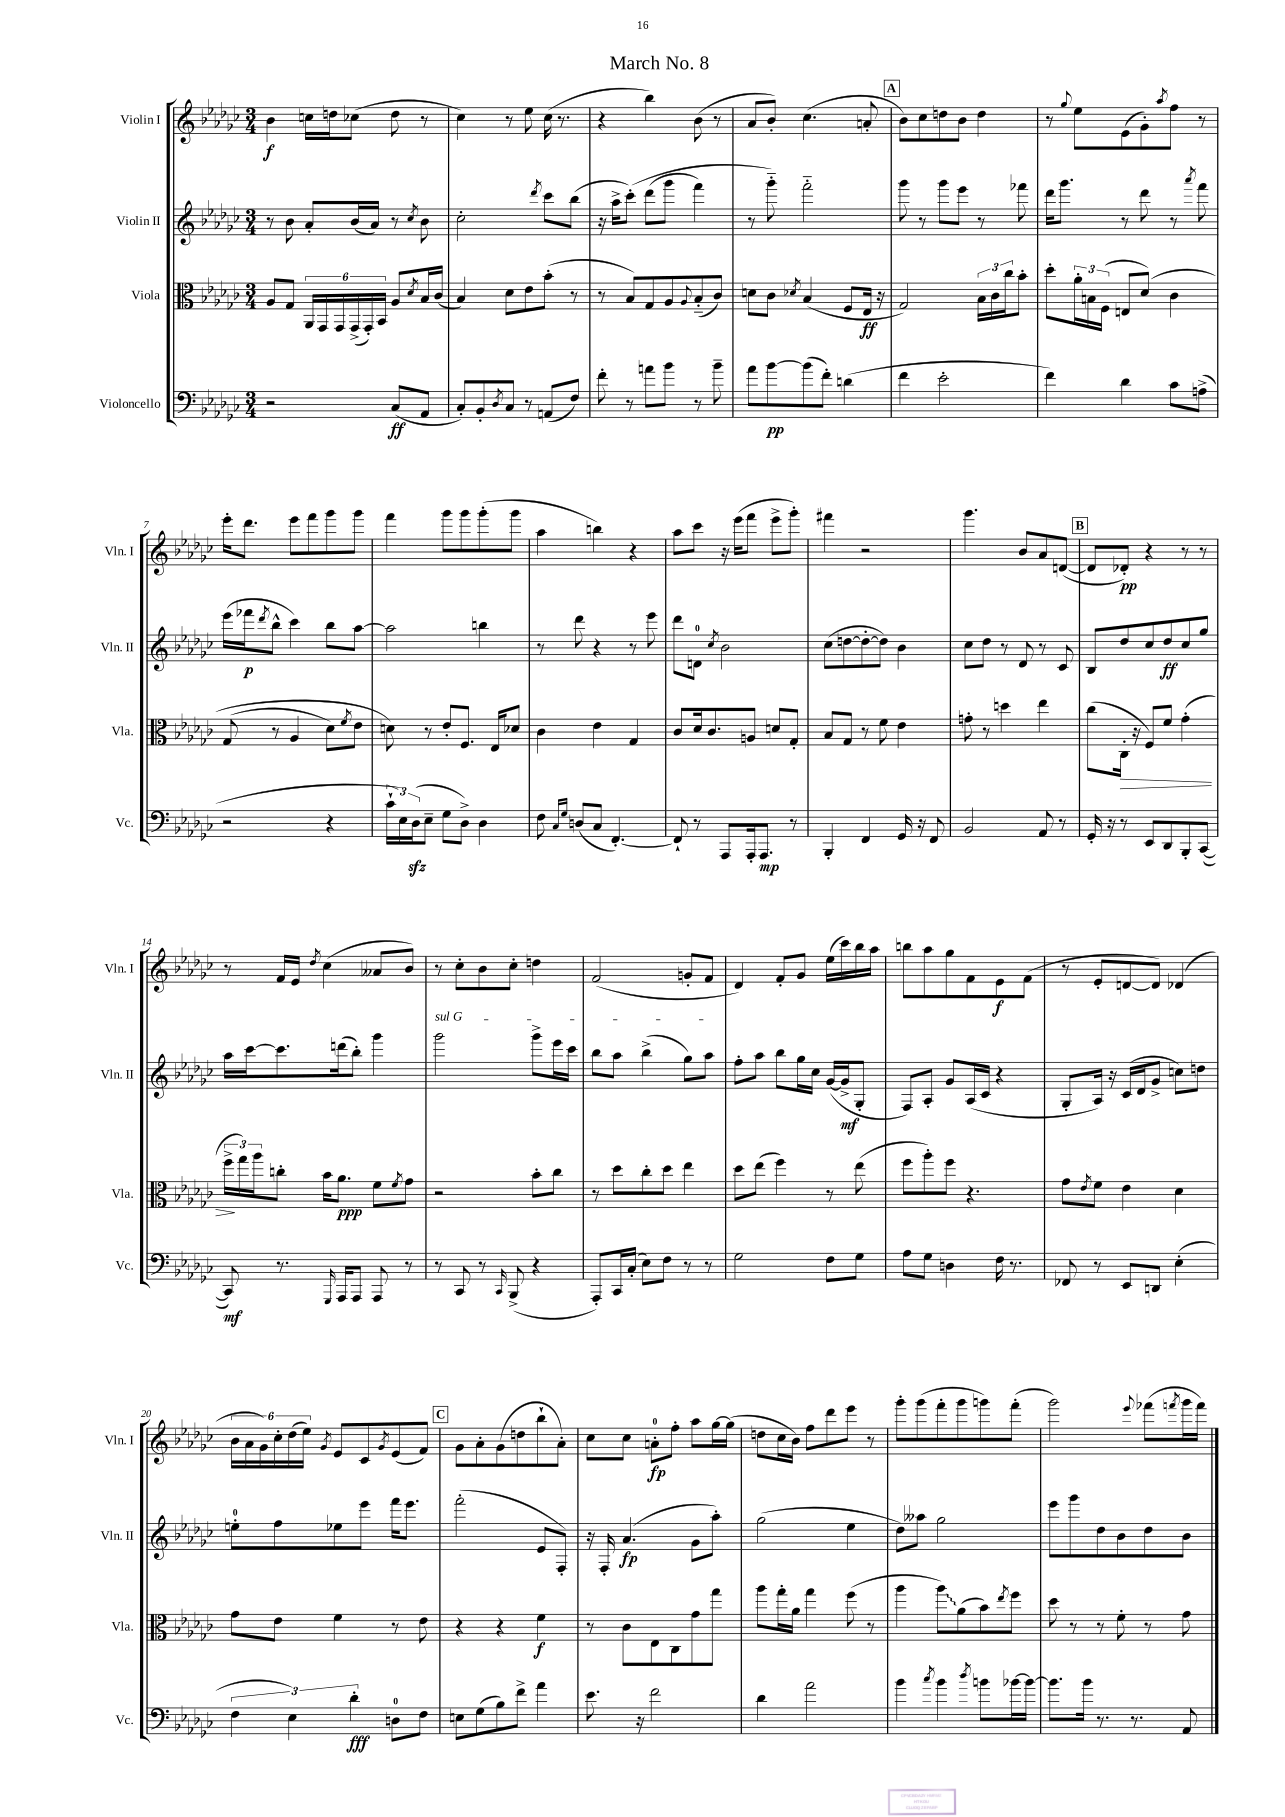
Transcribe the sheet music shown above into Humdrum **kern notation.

**kern	**kern	**kern	**kern
*staff4	*staff3	*staff2	*staff1
*clefF4	*clefC3	*clefG2	*clefG2
*k[b-e-a-d-g-c-]	*k[b-e-a-d-g-c-]	*k[b-e-a-d-g-c-]	*k[b-e-a-d-g-c-]
*M3/4	*M3/4	*M3/4	*M3/4
2r	8A-/L	8r	4b-\
.	8G-/J	8b-\	.
.	24AA-/LL	8a-'/L	16cc\LL
.	24GG-/	.	.
.	.	.	16dd\J
.	24GG-/	.	.
.	(24GG-^/	(16b-/L	(8cc-\J
.	24GG-'/)	.	.
.	.	16a-/JJ)	.
.	24BB-/JJ	.	.
(8C-/L	8A-/L	8r	8dd\
.	8qd-/	8qcc-/	.
8AA-/J	16B-/L	8b-\	8r
.	(16c-/JJ	.	.
=	=	=	=
8C-'/L)	4B-/)	2cc-'\	4cc-\)
8BB-'/	.	.	.
8qD-/	.	.	.
8C-/J	8d-\L	.	8r
8r	8e-\	.	8ee-\
.	.	8qddd-/	.
(8AA/L	(8b-'\J	8ccc-\L	(16cc-\
.	.	.	8.r
8F/J)	8r	(8bb-\J	.
=	=	=	=
8f'\	8r	16r	4r
.	.	16aa-^\LK	.
8r	8B-/L)	&(8ccc-'\J)	.
8a\L	8G-/	(8ddd-\L	4bb-\)
8b-\J	8A-/	8ggg-\J	.
.	8qqA-/	.	.
8r	(8B-'~/	4fff\)	(8b-\
8b-~\	8c-/J)	.	8r
=	=	=	=
8a-\L	8d\L	8r	8a-/L
[8b-\	8c-\J	8ggg-'~\&)	8b-'/J)
.	8qd-/	.	.
(8b-\]	(4B-/	2fff'~\	(4.cc-\
8f'\J)	.	.	.
(4d\	8F/L	.	.
.	16E-/Jk	.	8a'/
.	16r	.	.
=	=	=	=
4f\	2G-/)	8ggg-\	8b-\L)
.	.	8r	8cc-\
2e-'\	.	8ggg-\L	8dd\
.	.	8eee-\J	8b-\J
.	24B-\LL	8r	4dd\
.	24c-\	.	.
.	24cc-\J	.	.
.	8b-'\J	8fff-\	.
=	=	=	=
4f\)	8dd-'\L	16ddd-\LK	8r
.	.	8.ggg-\J	.
.	.	.	8qqgg-/
.	24a-'\L	.	8ee-\L
.	24B\	.	.
.	(24F\JJ	.	.
4d-\	8E/L	8r	(8e-\
.	&(8d-/J)	8ddd-\	8g-'\)
.	.	.	8qaa-/
8c-\L	4c-\	8r	8ff\J
.	.	8qaaa-/	.
(8A^\J	.	8fff\	8r
=	=	=	=
2r	(8G-/	(16eee-\LL	16eee-'\LK
.	.	16fff-\J	8.ddd-\J
.	.	8qddd-/	.
.	8r	8bb-^^\J	.
.	4A-/	4ccc-\)	8eee-\L
.	.	.	8fff\
4r	8d-\L)	8bb-\L	8ggg-\
.	8qf/	.	.
.	8e-\J	[8aa-\J	8ggg-\J
=	=	=	=
24c-`\LL	8d\&)	2aa-\]	4fff\
24E-\)	.	.	.
(24D-\J	.	.	.
8E-~\J	8r	.	.
8G-\L	8e-'/L	.	8ggg-\L
8D-^\J)	8.F/J	.	8ggg-\
4D-\	.	4bb\	(8ggg-'\
.	16E-/LK	.	.
.	8d-/J	.	8ggg-\J
=	=	=	=
8F\	4c-\	8r	4aa-\
16qqC-/LL	.	.	.
16qqG-/JJ	.	.	.
(8D/L	.	8ddd-\	.
8C-/J	4e-\	4r	4bb\)
[4.FF'/)	.	.	.
.	4G-/	8r	4r
.	.	8eee-\	.
=	=	=	=
8FF`/]	8c-/L	8ddd-\L	8aa-\L
8r	16d-/k	8d\J	8ccc-\J
.	8.c-/	.	.
.	.	8qcc-/	.
8AAA-/L	.	2b-\	16r
.	.	.	(16eee-\LK
16AAA-'/k	8A/J	.	8fff\J
8.AAA-/J	.	.	.
.	8d/L	.	8eee-^\L
8r	8G-'/J	.	8ggg-'\J)
=	=	=	=
4BBB-'/	8B-/L	(8cc-\L	4fff#\
.	8G-/J	[8dd\	.
4FF/	8r	8dd'\_	2r
.	8f\	8dd\]J)	.
16GG-/	4e-\	4b-\	.
16r	.	.	.
8FF/	.	.	.
=	=	=	=
2BB-/	8g'\	8cc-\L	4.ggg-\
.	8r	8dd-\J	.
.	4dd\	8r	.
.	.	8d-/	8b-/L
8AA-/	4ee-\	8r	8a-/
8r	.	8c-/	([8d/J
=	=	=	=
16GG-'/	(8cc-\L	8B-/L	8d/]L
16r	.	.	.
8r	16C-'\Jk	8dd-/	8d-'/J)
.	16r	.	.
8EE-/L	8F/L)	8cc-/	4r
8DD-/	8f/J	8dd-/	.
8BBB-'/	(4g-'\	8cc-/	8r
([8CC-/J	.	8gg-/J	8r
=	=	=	=
8CC-/])	24ff^\LL	16aa-\LL	8r
.	24gg-\)	.	.
.	.	[16ccc-\J	.
.	24aa-\J	.	.
8.r	8cc'\J	8.ccc-\]	16f/LL
.	.	.	16e-/JJ
.	.	.	8qdd-/
.	16b-\LK	.	(4cc-\
16qqGGG-/	.	.	.
16AAA-/LK	8.a-\J	(16ddd\k	.
8AAA-/J	.	8bb-'\J)	.
8AAA-/	8f\L	4ggg-\	8a--/L
.	8qf/	.	.
8r	8g-\J	.	8b-/J)
=	=	=	=
8r	2r	2ggg-\	8r
8CC-/	.	.	8cc-'\L
8r	.	.	8b-\
16qqCC-/	.	.	.
(8BBB-^/	.	.	8cc-'\J
4r	8b-'\L	8ggg-^\L	4dd\
.	8cc-\J	16eee-\L	.
.	.	16ccc-\JJ	.
=	=	=	=
8AAA-'/L)	8r	8bb-\L	(2f/
16CC-/L	8dd-\L	8aa-\J	.
(16C-'/JJ	.	.	.
8E-\L)	8cc-'\	(4bb-^\	.
8F\J	8dd-\J	.	.
8r	4ee-\	8gg-\L)	8g'/L
8r	.	8aa-\J	8f/J
=	=	=	=
2G-\	8dd-\L	8ff'\L	4d-/)
.	(8ee-\J	8aa-\J	.
.	4ff\)	8bb-\L	8f'/L
.	.	16gg-\L	8g-/J
.	.	16cc-\JJ	.
8F\L	8r	([16g-/LL	(16ee-\LL
.	.	16g-^/]J	16ccc-\)
8G-\J	(8ee-\	8G-'/J	16bb-\
.	.	.	16aa-\JJ
=	=	=	=
8A-\L	8ff\L	8F/L)	8bb\L
8G-\J	8aa-'\)	8A-'/J	8aa-\
4D\	8ff\J	8g-/L	8gg-\
.	4.r	(16A-/L	8f\
.	.	16c-/JJ	.
16F\	.	4r	8e-\
8.r	.	.	.
.	.	.	(8f\J
=	=	=	=
8FF-/	8g-\L	8G-'/L	8r
.	8qe-/	.	.
8r	8f\J	16A-/Jk)	8e-'/L
.	.	16r	.
8EE-/L	4e-\	(16c-/LL	[8d/
.	.	16d-/J	.
8DD/J	.	8g-^/J	8d/]J)
(4E-'\	4d-\	8cc\L)	(4d-/
.	.	8dd\J	.
=	=	=	=
6F\	8g-\L	8ee'\L	24b-\LL
.	.	.	24a-\
.	.	.	24g-\)
.	8e-\J	8ff\	24cc-'\
6E-\)	.	.	(24dd-\
.	.	.	24ee-\JJ)
.	.	.	8qg-/
.	4f\	8ee-\	8e-/L
6d-'\	.	.	.
.	.	8eee-\J	8c-/
.	.	.	8qg-/
8D\L	8r	16fff\LK	(8e-/
.	.	8.eee-\J	.
8F\J	8e-\	.	8f/J)
=	=	=	=
8E\L	4r	(2fff'\	8g-\L
(8G-\	.	.	8a-'\
8B-\)	4r	.	(8g-\
8f^\J	.	.	8dd\
4a-\	4f\	8e-/L	8bb-`\
.	.	8F'/J)	8a-'\J)
=	=	=	=
8.e-\	8r	16r	8cc-\L
.	.	16F'/	.
.	8c-\L	(4.a-/	8cc-\J
16r	.	.	.
2f\	8E-\	.	8a'\L
.	8C-\	.	8ff'\J
.	8g-\	8g-\L	8aa-\L
.	8gg-\J	8aa-'\J)	[16gg-\L
.	.	.	(16gg-\]JJ
=	=	=	=
4d-\	8aa-\L	(2gg-\	8dd\L
.	16gg-'\L	.	16cc-\L
.	16a-\JJ	.	16b-\JJ)
2a-\	4gg-\	.	8ff\L
.	.	.	8ddd-\
.	(8ff\	4ee-\	8eee-\J
.	8r	.	8r
=	=	=	=
4b-\	4aa-\	8dd-\L)	8ggg-'\L
.	.	8aa--\J	(8ggg-\
8qcc-/	.	.	.
4b-\	8aa-\L)	2gg-\	8fff'\
.	(8a-\	.	8ggg-\
8qdd-/	.	.	.
8b\L	8b-\)	.	8ggg\)
.	8qee-/	.	.
[16b-\L	8ff\J	.	(8fff'\J
16b-\_JJ	.	.	.
=	=	=	=
8.b-\]L	8dd-\	8eee-\L	2ggg-\)
.	8r	8ggg-\	.
16b-\Jk	.	.	.
8.r	8r	8dd-\	.
.	8f'\	8b-\	.
8.r	.	.	.
.	.	.	8qqeee-/
.	8r	8dd-\	(8fff-\L
.	.	.	8qfff/
8AA-/	8g-\	8b-\J	16ggg-\L
.	.	.	16fff\JJ)
==	==	==	==
*-	*-	*-	*-
